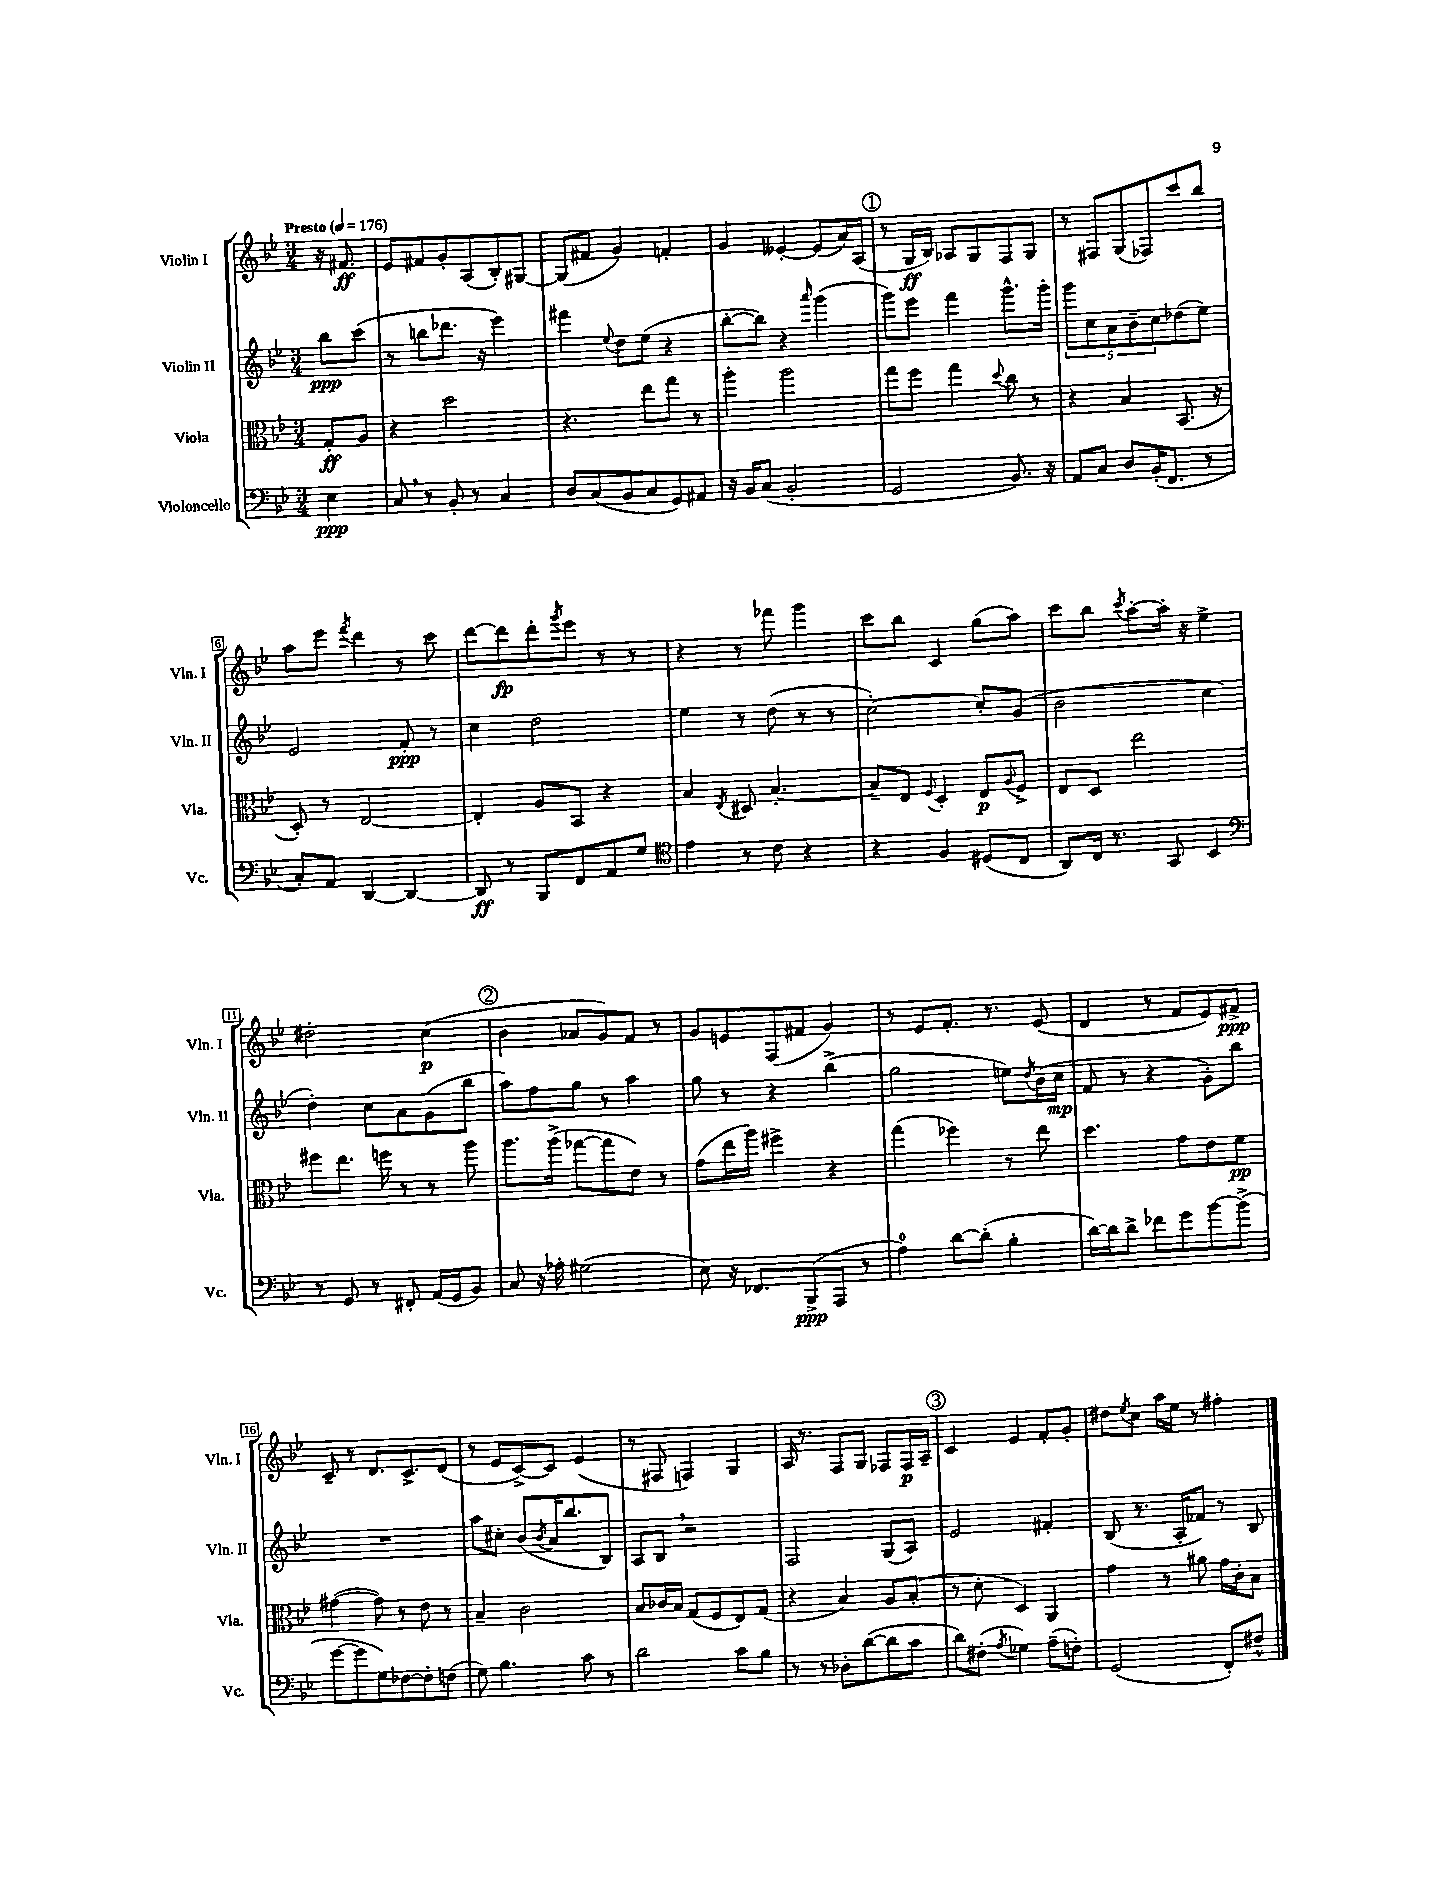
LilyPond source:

<<
\new StaffGroup <<
\new Staff = "s0" \with { instrumentName = "Violin I" shortInstrumentName = "Vln. I" } {
    \clef treble \key bes \major \numericTimeSignature \time 3/4 \partial 4 \tempo "Presto" 4 = 176
    r16 fis'8.\ff |
    ees'8 fis'8 g'8-. a8( bes8-.) gis8~ |
    gis8( fis'8 g'4) f'4-. |
    g'4 eeses'4~-. eeses'8( a'16) a16( |
    \mark \markup { \circle "1" } r8 g16\ff bes16) aes8 g8 f8 g8 |
    r8 fis8 g8( fes8) c'''8 bes''8 |
    a''8 ees'''8 \acciaccatura { f'''8 } d'''4 r8 c'''8 |
    d'''8~ d'''8\fp d'''8-. \acciaccatura { g'''8 } ees'''8 r8 r8 |
    r4 r8 fes'''8 g'''4 |
    c'''8 bes''8 c'4 g''8( a''8) |
    c'''8 bes''8 \acciaccatura { c'''8 } a''8~-. a''16-. r16 ees''4-> |
    dis''2-. c''4\p( |
    \mark \markup { \circle "2" } bes'4 aes'8 g'8) f'8 r8 |
    g'8 e'8 f8( fis'8 g'4) |
    r8 ees'8 f'8.-. r8. ees'8( |
    d'4 r8 f'8 ees'8) fis'8->\ppp |
    c'8-- r8 d'8. c'8.-> d'8( |
    r8 ees'8 c'8~->) c'8 ees'4( |
    r8 fis8 f4) g4 |
    a16 r8. f8 g8 fes8 fes16\p a16-- |
    \mark \markup { \circle "3" } c'4 ees'4 f'8-. g'8-. |
    dis''8 \acciaccatura { ees''8 } c''8 a''16 ees''16 r8 fis''4-. \bar "|." |
}
\new Staff = "s1" \with { instrumentName = "Violin II" shortInstrumentName = "Vln. II" } {
    \clef treble \key bes \major \numericTimeSignature \time 3/4 \partial 4
    bes''8\ppp c'''8( |
    r8 b''8 des'''8. r16 ees'''4) |
    fis'''4 \appoggiatura { ees''8 } d''8 ees''8( r4 |
    bes''8~-. bes''8) r4 \grace { a'''16 } g'''4( |
    \mark \markup { \circle "1" } g'''8) ees'''8 f'''4 g'''8.-^ g'''16-. |
    \tuplet 5/4 { g'''8 c''8 a'8 bes'8-- c''8 } des''8( ees''8) |
    ees'2 f'8-.\ppp r8 |
    c''4 d''2 |
    ees''4 r8 d''8( r8 r8 |
    c''2~-.) c''8-. g'8( |
    bes'2 c''4 |
    d''4-.) c''8 a'8 g'8( bes''8 |
    \mark \markup { \circle "2" } a''8) f''8 g''8 r8 a''4 |
    g''8 r8 r4 bes''4->( |
    g''2 e''8) \acciaccatura { d''8 } bes'16( c''16\mp |
    f'8 r8 r4 g'8-.) bes''8 |
    R2. |
    a''8 cis''8-. bes'8( \acciaccatura { bes'8 } a'16 bes''8. bes8) |
    a8 bes8 \breathe r2 |
    f2 g8( a8) |
    \mark \markup { \circle "3" } ees'2 fis'4-. |
    bes8( r8. a16-. fes'8) r8 bes8 \bar "|." |
}
\new Staff = "s2" \with { instrumentName = "Viola" shortInstrumentName = "Vla." } {
    \clef alto \key bes \major \numericTimeSignature \time 3/4 \partial 4
    g8-.\ff a8 |
    r4 d''2 |
    r4. ees''8 g''8 r8 |
    a''4-. a''2 |
    \mark \markup { \circle "1" } g''8 f''8 g''4 \appoggiatura { d''8 } c''8 r8 |
    r4 bes4 bes,8.( r16 |
    d8-.) r8 ees2~ |
    ees4-. a8 bes,8 r4 |
    bes4 \acciaccatura { ees8 } dis8 bes4.~-. |
    bes8-- ees8 \appoggiatura { f8 } d4-. ees8\p \appoggiatura { a8 } f8-> |
    ees8 d8 ees''2 |
    fis''8 ees''8. f''16 r8 r8 a''8 |
    \mark \markup { \circle "2" } a''8. a''16->( ges''8~ ges''8 ees'8) r8 |
    g'8( ees''16 a''16) fis''4-> r4 |
    g''4( fes''4) r8 ees''8 |
    d''4. g'8 ees'8 f'8\pp |
    gis'4~( gis'8) r8 ees'8 r8 |
    bes4-- c'2 |
    bes8 ces'16 bes16 g8( f8 ees8) g8( |
    r4 bes4) a8 bes8-.( |
    \mark \markup { \circle "3" } r8 d'8-. d4) a,4 |
    g'4 r8 ais'8 g'16 c'16-. bes8 \bar "|." |
}
\new Staff = "s3" \with { instrumentName = "Violoncello" shortInstrumentName = "Vc." } {
    \clef bass \key bes \major \numericTimeSignature \time 3/4 \partial 4
    ees4\ppp |
    c8 \breathe r8 bes,8-. r8 c4 |
    d8 c8( bes,8 c8 g,8) ais,8 |
    r16 bes,16 c8( bes,2-. |
    \mark \markup { \circle "1" } g,2 bes,8.) r16 |
    a,8 c8 d8 bes,16-.( f,8. r8 |
    c8-.) a,8 d,4~ d,4~ |
    d,8\ff r8 bes,,8 f,8 a,8 g8 |
    \clef tenor ees'4 r8 c'8 r4 |
    r4 f4 dis8( c8 |
    a,8) c16 r8. g,8 bes,4 |
    \clef bass r8 g,8 r8 fis,8-. a,16( g,16 bes,8) |
    \mark \markup { \circle "2" } c8 r16 aes16-. gis2( |
    ees8) r16 fes,8. bes,,8->\ppp( a,,8 r8 |
    a4-0) d'8~ d'8-.( bes4-. |
    d'16~) d'16 d'8-> fes'8 g'8 bes'8~ bes'8->( |
    g'8~ g'8 g8) fes8~ fes8-. f8( |
    g8) bes4. c'8 r8 |
    d'2 c'8 bes8 |
    r8 r8 des8-. d'8~( d'8 c'8 |
    \mark \markup { \circle "3" } d'8) fis8-.( \acciaccatura { a8 } ges4) a8--( f8-.) |
    g,2( f,8-.) fis8-^ \bar "|." |
}
>>
>>
\layout { \context { \Score \override BarNumber.stencil = #(make-stencil-boxer 0.1 0.3 ly:text-interface::print) } }
